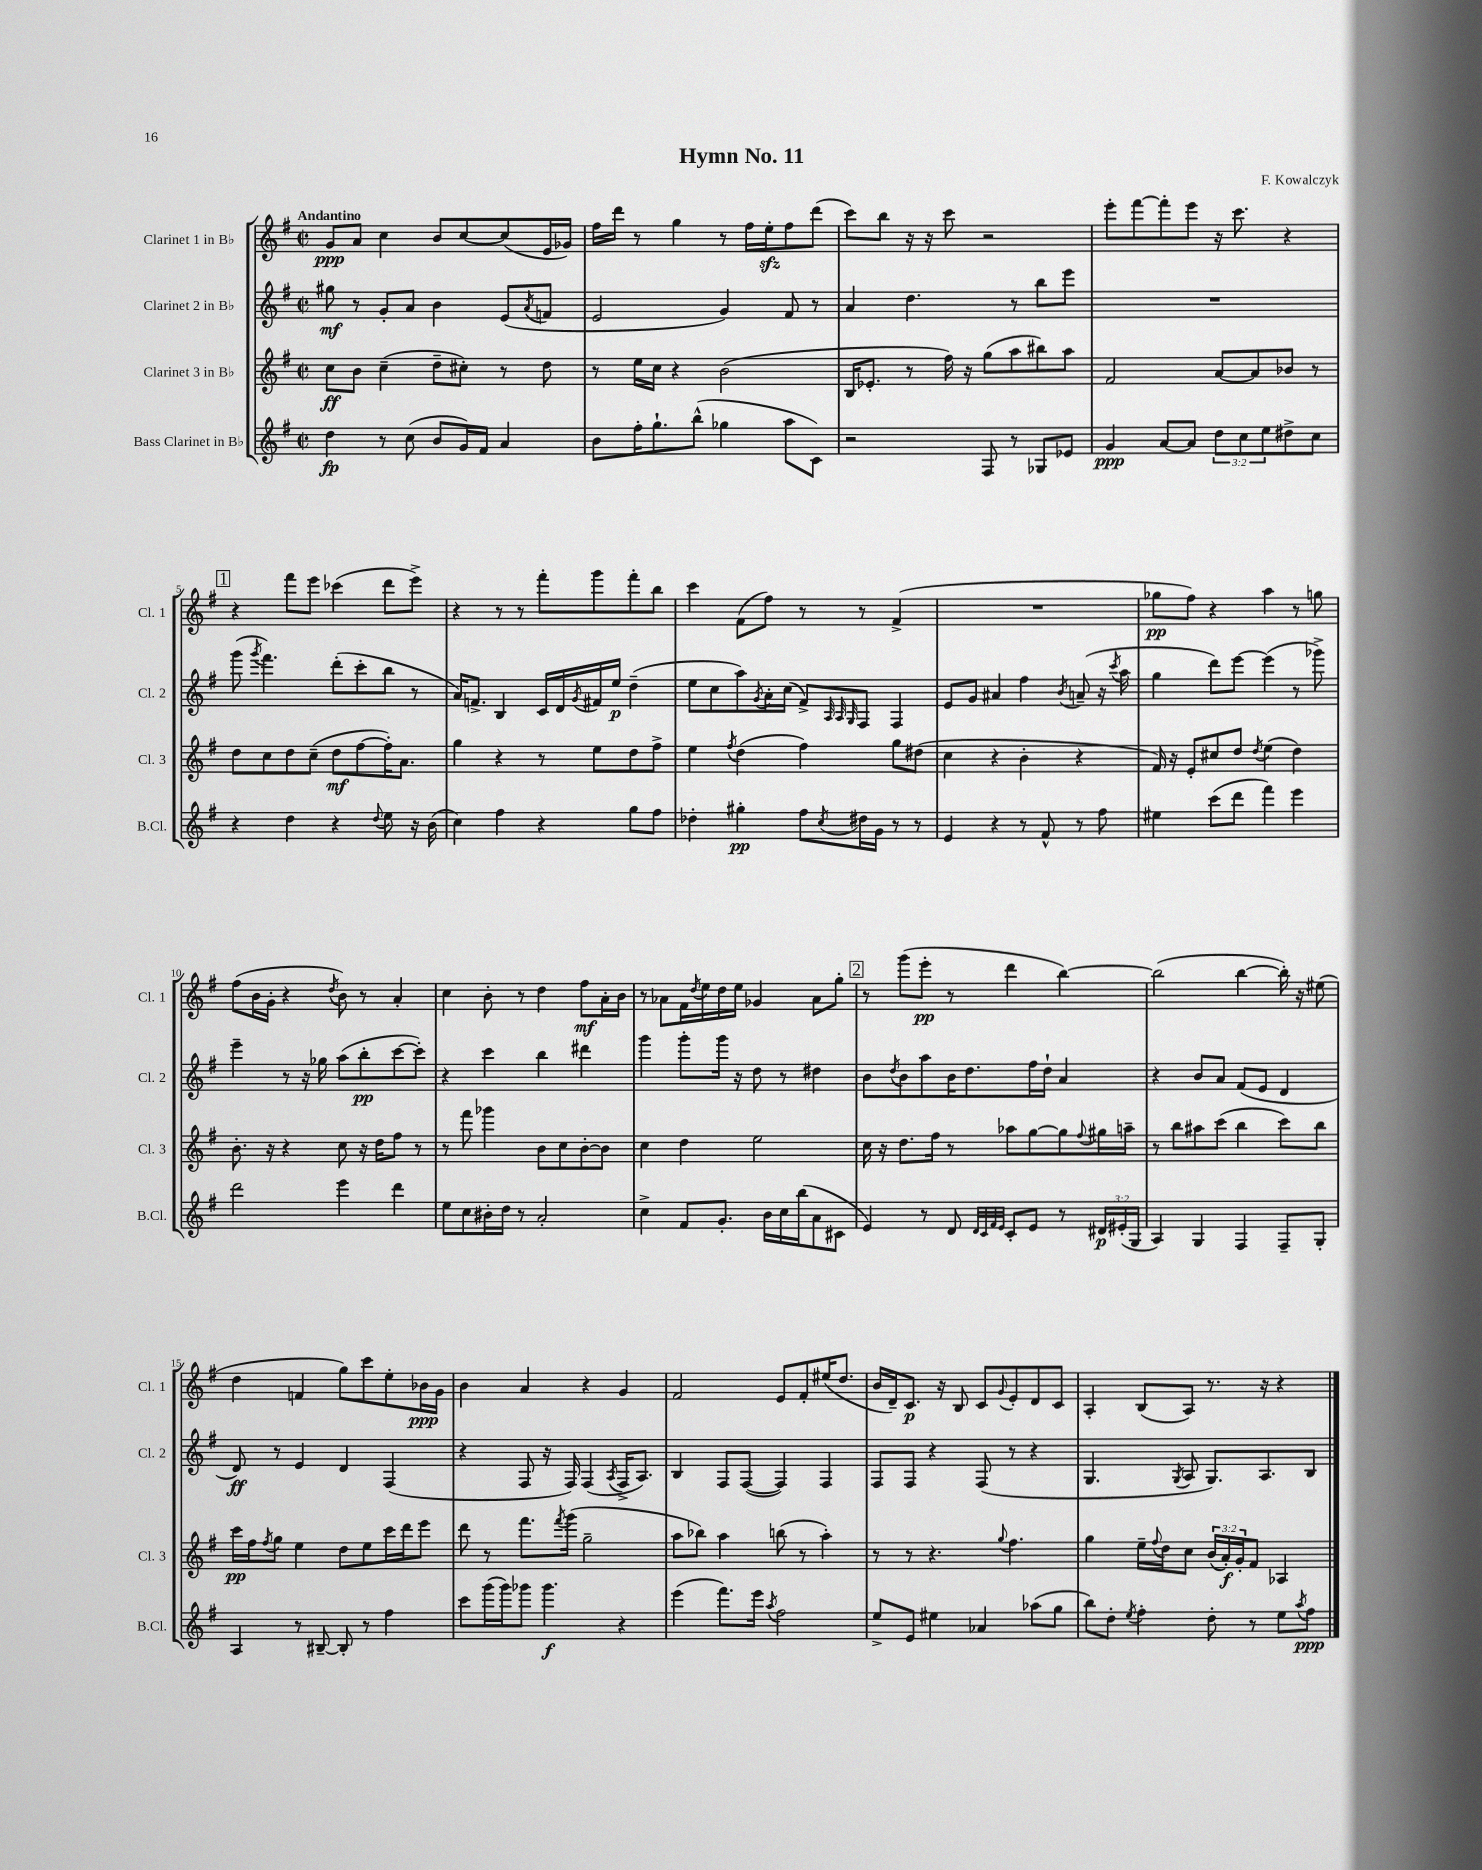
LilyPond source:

\header { title = "Hymn No. 11" composer = "F. Kowalczyk" }
<<
\new StaffGroup <<
\new Staff = "s0" \with { instrumentName = "Clarinet 1 in Bb" shortInstrumentName = "Cl. 1" } {
    \clef treble \key g \major \defaultTimeSignature \time 2/2 \tempo "Andantino"
    g'8\ppp a'8 c''4 b'8 c''8~ c''8( e'16 ges'16) |
    fis''16 d'''16 r8 g''4 r8 fis''16 e''16-.\sfz fis''8 d'''8( |
    c'''8) b''8 r16 r16 c'''8 r2 |
    e'''8-. fis'''8~ fis'''8-. e'''8 r16 c'''8. r4 |
    \mark \markup { \box "1" } r4 fis'''8 e'''8 ces'''4( d'''8 e'''8->) |
    r4 r8 r8 fis'''8-. g'''8 fis'''8-. b''8 |
    c'''4 fis'8( fis''8) r8 r8 fis'4->( |
    R1 |
    ges''8\pp fis''8) r4 a''4 r8 g''8 |
    fis''8( b'16 g'16-. r4 \acciaccatura { d''8 } b'8) r8 a'4-. |
    c''4 b'8-. r8 d''4 fis''8\mf a'16-. b'16 |
    r8 aes'8 fis'16 \acciaccatura { d''8 } e''16 d''16 e''16 ges'4 aes'8 g''8-. |
    \mark \markup { \box "2" } r8 g'''8( e'''8-.\pp r8 d'''4 b''4~) |
    b''2( b''4~ b''16-.) r16 eis''8( |
    d''4 f'4 g''8) c'''8 e''8-. bes'16\ppp g'16 |
    b'4 a'4 r4 g'4 |
    fis'2 e'8 fis'8-. eis''16( d''8. |
    b'16 d'16--) c'8.\p r16 b8 c'8 \appoggiatura { g'8 } e'8-. d'8 c'8 |
    a4-. b8( a8) r8. r16 r4 \bar "|." |
}
\new Staff = "s1" \with { instrumentName = "Clarinet 2 in Bb" shortInstrumentName = "Cl. 2" } {
    \clef treble \key g \major \defaultTimeSignature \time 2/2
    gis''8\mf r8 g'8-. a'8 b'4 e'8( \acciaccatura { a'8 } f'8 |
    e'2 g'4) fis'8 r8 |
    a'4 d''4. r8 b''8 e'''8 |
    R1 |
    \mark \markup { \box "1" } g'''8( \acciaccatura { g'''8 } fis'''4.) d'''8-.( c'''8-. b''8 r8 |
    a'16) f'8.-> b4 c'16 d'16 \acciaccatura { g'8 } fis'16 e''16\p d''4--( |
    e''8 c''8 a''8) \acciaccatura { g'8 } a'16-. c''16( fis'8->) \grace { a32 a32 g32 } fis8 fis4 |
    e'8 g'8 ais'4 fis''4 \acciaccatura { b'8 } a'8--( r16 \acciaccatura { c'''8 } a''16 |
    g''4 d'''8) e'''8~ e'''4( r8 ges'''8->) |
    e'''4-- r8 r16 ges''16 a''8( b''8-.\pp c'''8~ c'''8-.) |
    r4 c'''4 b''4 dis'''4 |
    g'''4 g'''8-. g'''16 r16 d''8 r8 dis''4 |
    \mark \markup { \box "2" } b'8 \acciaccatura { d''8 } b'8 a''8 b'16 d''8. fis''16 d''16-! a'4 |
    r4 b'8 a'8 fis'8( e'8 d'4 |
    d'8\ff) r8 e'4 d'4 fis4( |
    r4 fis8 r16 fis16) fis4( \acciaccatura { a8 } fis16-> a8.) |
    b4 fis8 fis8~( fis4) fis4 |
    fis8 fis8 r4 fis8( r8 r4 |
    g4. \acciaccatura { g8 } a8 g8.) a8. b8 \bar "|." |
}
\new Staff = "s2" \with { instrumentName = "Clarinet 3 in Bb" shortInstrumentName = "Cl. 3" } {
    \clef treble \key g \major \defaultTimeSignature \time 2/2 \override Staff.TupletNumber.text = #tuplet-number::calc-fraction-text
    c''8\ff b'8 c''4--( d''8-- cis''8-.) r8 d''8 |
    r8 e''16 c''16 r4 b'2( |
    b16 ees'8.-. r8 fis''16) r16 g''8( a''8 bis''8) a''8 |
    fis'2 a'8~ a'8 bes'8 r8 |
    \mark \markup { \box "1" } d''8 c''8 d''8 c''8--( d''8\mf fis''8~ fis''16-.) a'8. |
    g''4 r4 r8 e''8 d''8 fis''8-> |
    e''4 \acciaccatura { fis''8 } d''4( fis''4) g''8 dis''8( |
    c''4 r4 b'4-. r4 |
    fis'16) r16 e'8-. cis''8 d''8 \acciaccatura { d''8 } e''4( d''4) |
    b'8.-. r16 r4 c''8 r16 d''16 fis''8 r8 |
    r8 fis'''8 ges'''4 b'8 c''8 b'8~-. b'8 |
    c''4 d''4 e''2 |
    \mark \markup { \box "2" } c''16 r16 d''8. fis''16 r8 aes''8 g''8~ g''8 \appoggiatura { fis''8 } gis''16 a''16-- |
    r8 b''8 ais''8 c'''8( b''4 c'''8) b''8 |
    c'''16\pp fis''16 \acciaccatura { fis''8 } g''8 e''4 d''8 e''8 c'''16 d'''16 e'''8 |
    d'''8 r8 fis'''8. \acciaccatura { fis'''8 } g'''16( g''2-- |
    a''8 bes''8) a''4 b''8( r8 a''4-.) |
    r8 r8 r4. \appoggiatura { g''8 } fis''4. |
    g''4 e''16-- \appoggiatura { fis''8 } d''16 c''8 \tuplet 3/2 { b'16( a'16-.\f) g'16-. } fis'8 aes4 \bar "|." |
}
\new Staff = "s3" \with { instrumentName = "Bass Clarinet in Bb" shortInstrumentName = "B.Cl." } {
    \clef treble \key g \major \defaultTimeSignature \time 2/2 \override Staff.TupletNumber.text = #tuplet-number::calc-fraction-text
    d''4\fp r8 c''8( b'8 g'16) fis'16 a'4 |
    b'8 fis''16-. g''8.-! b''8-^( ges''4 a''8 c'8) |
    r2 fis8 r8 ges8 ees'8 |
    g'4\ppp a'8~ a'8 \tuplet 3/2 { d''8 c''8 e''8 } dis''8-> c''8 |
    \mark \markup { \box "1" } r4 d''4 r4 \appoggiatura { d''8 } e''8 r16 b'16( |
    c''4) fis''4 r4 g''8 fis''8 |
    des''4-. gis''4-.\pp fis''8 \acciaccatura { c''8 } dis''16 g'16 r8 r8 |
    e'4 r4 r8 fis'8-^ r8 fis''8 |
    eis''4 c'''8( d'''8 fis'''4) e'''4 |
    d'''2 e'''4 d'''4 |
    e''8 c''8 bis'16-. d''16 r8 a'2-. |
    c''4-> fis'8 g'8.-. b'16 c''16 b''16( a'8 cis'8 |
    \mark \markup { \box "2" } e'4) r8 d'8 \grace { d'32 c'32 fis'32 e'32 } c'8-. e'8 r8 \tuplet 3/2 { dis'16\p eis'16-.( g16 } |
    a4) g4 fis4 fis8-- g8-. |
    a4 r8 bis8~-- bis8-. r8 fis''4 |
    c'''8 g'''16( g'''16) ges'''8 ges'''4.\f r4 |
    e'''4( fis'''8.) e'''16 \acciaccatura { a''8 } fis''2 |
    e''8-> e'8 eis''4 aes'4 aes''8( g''8 |
    b''8) d''8-. \acciaccatura { e''8 } fis''4-. d''8-. r8 e''8 \acciaccatura { a''8 } fis''8\ppp \bar "|." |
}
>>
>>
